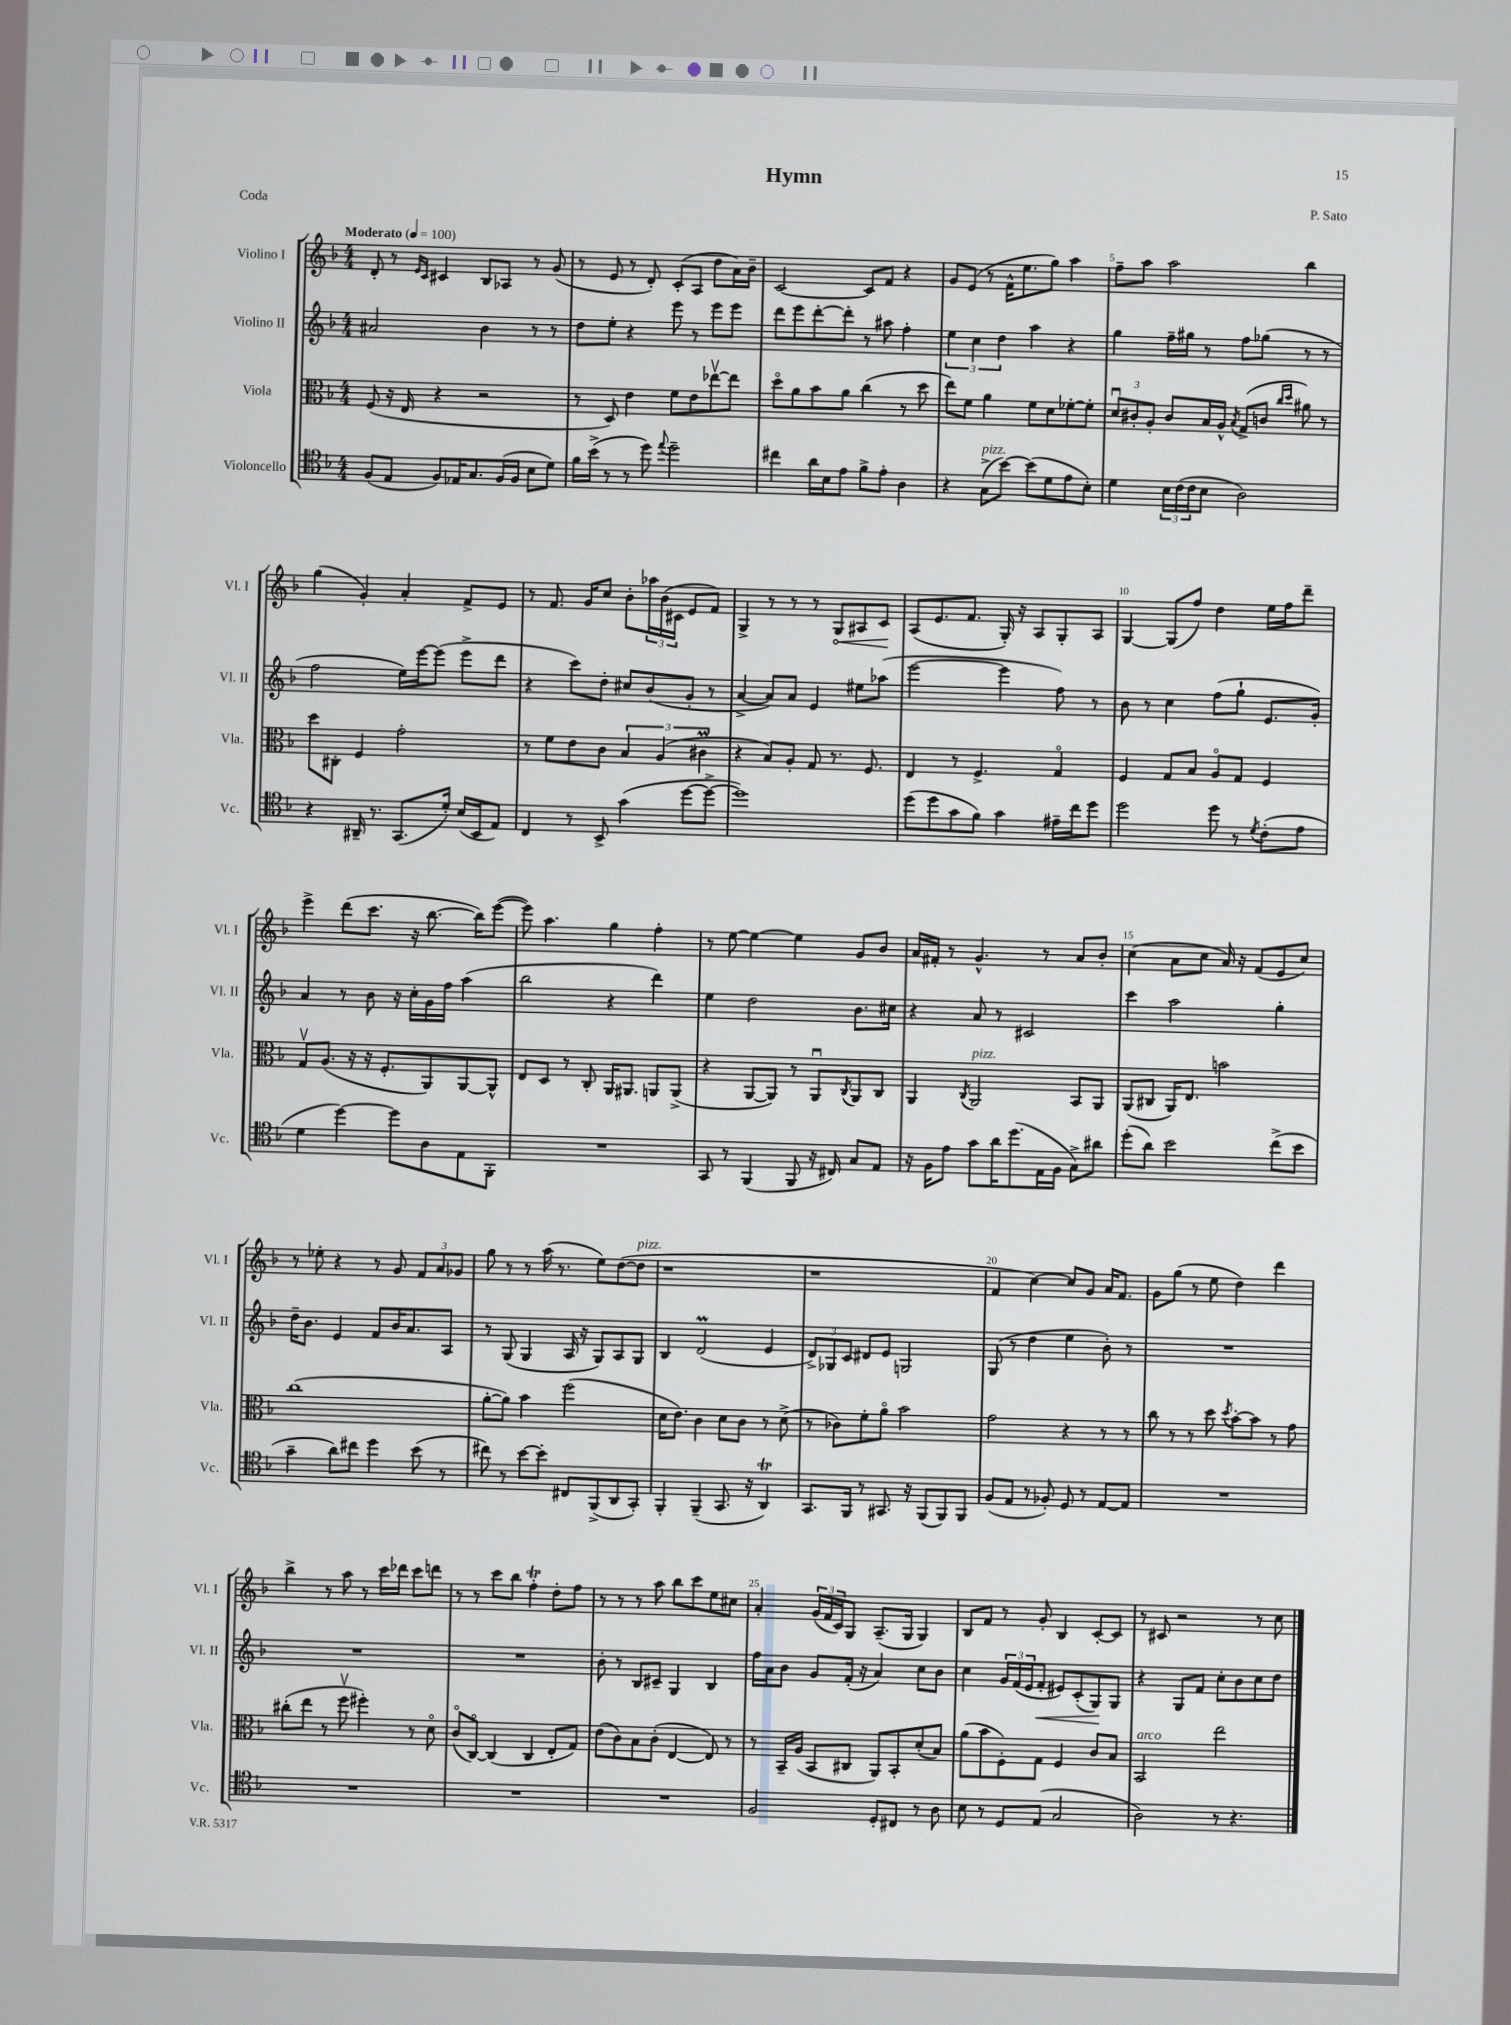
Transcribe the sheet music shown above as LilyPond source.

\header { title = "Hymn" composer = "P. Sato" piece = "Coda" }
<<
\new StaffGroup <<
\new Staff = "s0" \with { instrumentName = "Violino I" shortInstrumentName = "Vl. I" } {
    \clef treble \key f \major \numericTimeSignature \time 4/4 \tempo "Moderato" 4 = 100
    d'8-. r8 \grace { e'16 c'16 } cis'4 bes8 aes8 r8 g'8( |
    r8 e'8 r8 d'8-.) c'8-.( a8 d''8 a'16) bes'16-- |
    c'2~ c'8 f'8 r4 |
    g'8 e'8( r8 f'16-^ e''8. g''8) a''4 |
    f''8-- a''8 a''2 bes''4 |
    g''4( g'4-.) a'4-. f'8-> e'8 |
    r8 f'8. g'16 c''8 bes'8-. \tuplet 3/2 { aes''16 bes'16( cis'16 } e'8 f'8) |
    g4-> r8 r8 r8 \once \override Hairpin.circled-tip = ##t g8\< ais8 c'8\! |
    a8( e'8. f'8. g16-.) r16 a8 g8-. a8 |
    g4~ g8( f''8) d''4 e''16 f''16 d'''8-- |
    e'''4-> d'''8( c'''8. r16 bes''8.~ bes''16) e'''8~( |
    e'''8) a''4. g''4 f''4-. |
    r8 e''8~ e''4~ e''4 g'8 bes'8 |
    a'16 fis'16-. r8 g'4.-^ r8 a'8 bes'8-. |
    c''4( a'8 c''8 a'16) r16 f'8( e'8 c''8) |
    r8 ees''8-. r4 r8 g'8 \tuplet 3/2 { f'8 a'8 ges'8 } |
    g''8 r8 r8 a''16( r8. e''8) d''8~( d''8^\markup { \italic "pizz." } |
    r1 |
    r1 |
    f'4 c''4~) c''8 g'8 a'16 f'8. |
    g'8 g''8( r8 e''8 d''4) d'''4 |
    bes''4-> r8 a''8 r8 c'''16 des'''16 c'''8 d'''8 |
    r8 r8 c'''8 bes''8 f''4-.\trill d''8-. f''8 |
    r8 r8 r8 a''8 bes''8 c'''8 e''8 cis''8 |
    a'4-. \tuplet 3/2 { g'16( f'16 c'16) } g8 a8.--( g16 g4) |
    bes8 f'8 r8 g'8-. bes4 c'8~-. c'8 |
    r8 cis'8 r2 r8 c''8 \bar "|." |
}
\new Staff = "s1" \with { instrumentName = "Violino II" shortInstrumentName = "Vl. II" } {
    \clef treble \key f \major \numericTimeSignature \time 4/4
    ais'2 bes'4 r8 r8 |
    d''8 e''8-. r4 e'''8 r8 e'''8 e'''8 |
    d'''8 e'''8 d'''8~-. d'''8-. r8 ais''8 f''4-. |
    \tuplet 3/2 { e''4 c''4 d''4 } a''4 r4 |
    g''4 f''16-- gis''16 r8 f''8 ges''8( r8 r8 |
    f''2 e''16) e'''16~ e'''8( e'''8-> d'''8 |
    r4 c'''8) d''8-. cis''8 bes'8( g'8-. r8 |
    a'4~-> a'8) a'8 e'4 eis''8 aes''8( |
    e'''2~ e'''4 f''8) r8 |
    bes'8 r8 c''4 f''8( g''8-! e'8. g'16-.) |
    a'4 r8 bes'8 r16 c''16-. g'16 f''16 a''4( |
    bes''2 r4 d'''4) |
    e''4 d''2 bes'8. cis''16 |
    r4 a'8 r8 cis'2 |
    c'''4 a''2 g''4-. |
    d''16-- bes'8. e'4 f'8 bes'16 a'8. a8 |
    r8 g8( g4 a16 r16 g8) a8 g8 |
    bes4 d'2\prall( e'4 |
    \tuplet 3/2 { d'8->) ges8 c'8 } dis'8 e'8 g2 |
    g8( r8 d''4 e''4 bes'8-.) r8 |
    R1 |
    R1 |
    R1 |
    bes'8-. r8 bes8 cis'8-- g4 bes4 |
    f''16 a'16 bes'8 g'8 f'16-.( r16 a'4) c''8 bes'8 |
    c''4 \tuplet 3/2 { g'16 f'16( e'16 } f'8-.\< eis'8) c'8-.( g8\!) g8 |
    r4 g8 f'8 c''8-. bes'8 c''8 d''8 \bar "|." |
}
\new Staff = "s2" \with { instrumentName = "Viola" shortInstrumentName = "Vla." } {
    \clef alto \key f \major \numericTimeSignature \time 4/4
    f8( r16 e16 r4 r2 |
    r8 d8) e'4 f'8 e'8 ees''8~\upbow ees''8 |
    d''8\flageolet a'8 bes'8 a'8 c''4( r8 d''8 |
    e''8) f'8 a'4 f'8 d'8 fes'8~-. fes'8-. |
    \tuplet 3/2 { d'8\downbow cis'8-. a8-. } cis'8 bes16 a16-^ \acciaccatura { bes8 } g8->( c'8 \grace { c''16 d''16 } ais'8) r8 |
    d''8 cis8-. f4 g'2-. |
    r8 f'8 e'8 c'8 \tuplet 3/2 { bes4 a4( cis'4\prall } |
    r4 bes8) a8-. g8 r8. f8. |
    e4 r8 f4.-> g4\flageolet |
    f4 g8 bes8 a8\flageolet g8 f4 |
    g8\upbow a8.( r16 r16 f8.-. a,8) a,8~ a,8-^ |
    e8 d8 r8 c8-. a,16 ais,8. a,8 a,8->( |
    r4 a,8~ a,8) r8 a,8\downbow \acciaccatura { c8 } a,8 c8 |
    a,4 \acciaccatura { c8 } a,2^\markup { \italic "pizz." } bes,8 a,8 |
    a,8( cis8 a,16) e8. b'2 |
    c''1( |
    a'8~-. a'8) bes'4 f''2( |
    d'16 e'8.) c'4 d'8 c'8 r8 d'8->( |
    r8 ces'8) f'8-. a'8\flageolet bes'2 |
    g'2 r4 r8 r8 |
    c''8 r8 r8 d''8 \acciaccatura { d''8 } bes'8~-. bes'8 r8 g'8 |
    cis''8-.( e''8 r8 f''8\upbow fis''4-.) r8 d'8\flageolet |
    c'8\flageolet( c8~\flageolet) c4( c4 e8-. g8) |
    e'8( c'8) bes8 c'8-.( e4~ e8) r8 |
    r8 bes,16-- a16( bes,8 cis8 a,8) bes,8-. d'8-.( bes8) |
    a'8( bes'8 f8-.) g8 f4 c'8 bes8 |
    bes,2^\markup { \italic "arco" } e''2 \bar "|." |
}
\new Staff = "s3" \with { instrumentName = "Violoncello" shortInstrumentName = "Vc." } {
    \clef tenor \key f \major \numericTimeSignature \time 4/4
    f8( e8 f8) ees16 g8. f16( f16 bes8 d'8) |
    f'16 bes'16->( r8 r8 d''8) \appoggiatura { e''8 } d''2-- |
    cis''4 a'16 bes16 e'8 f'8-> e'8-. a4 |
    r4 g8->^\markup { \italic "pizz." }( bes'8~) bes'8( d'8 e'8 bes8-.) |
    d'4 \tuplet 3/2 { bes16 c'16( c'16 } bes8 a2) |
    r4 ais,16-- r8. g,8.( d'16-.) bes16( bes,16 e8) |
    c4 r8 bes,8-> g'4( d''8~ d''8~-> |
    d''1) |
    d''8( d''8 g'8 f'8) g'4 eis'16-- c''16 d''8 |
    d''2 d''8 r8 \acciaccatura { d'8 } c'8-.( e'8 |
    d'4 d''4~) d''8 a8 e8 f,8-. |
    R1 |
    g,8 r8 f,4( f,8 r16 cis16) g8 e8 |
    r16 f16 e'8 g'8 a'16 d''8.( e16 f16 g8->) ais'8 |
    d''8-.( a'8) bes'2 c''8->( bes'8 |
    g'4-- a'8) cis''8 d''4 bes'8( r8 |
    cis''8) r8 bes'8~ bes'8-. cis8 f,8->( a,8 g,8-.) |
    f,4-. f,4--( g,8. r16 a,4\trill) |
    g,8. f,16 r8 gis,8. r16 f,8( f,8) f,8 |
    f8( e8 r8 fes8-.) d8 r8 e8~ e8 |
    R1 |
    R1 |
    R1 |
    R1 |
    f2 d8-. cis8 r8 a8 |
    bes8 r8 d8 e8( g2 |
    a2) r8 r4. \bar "|." |
}
>>
>>
\layout { \context { \Score \override BarNumber.break-visibility = ##(#f #t #t) barNumberVisibility = #(every-nth-bar-number-visible 5) } }
